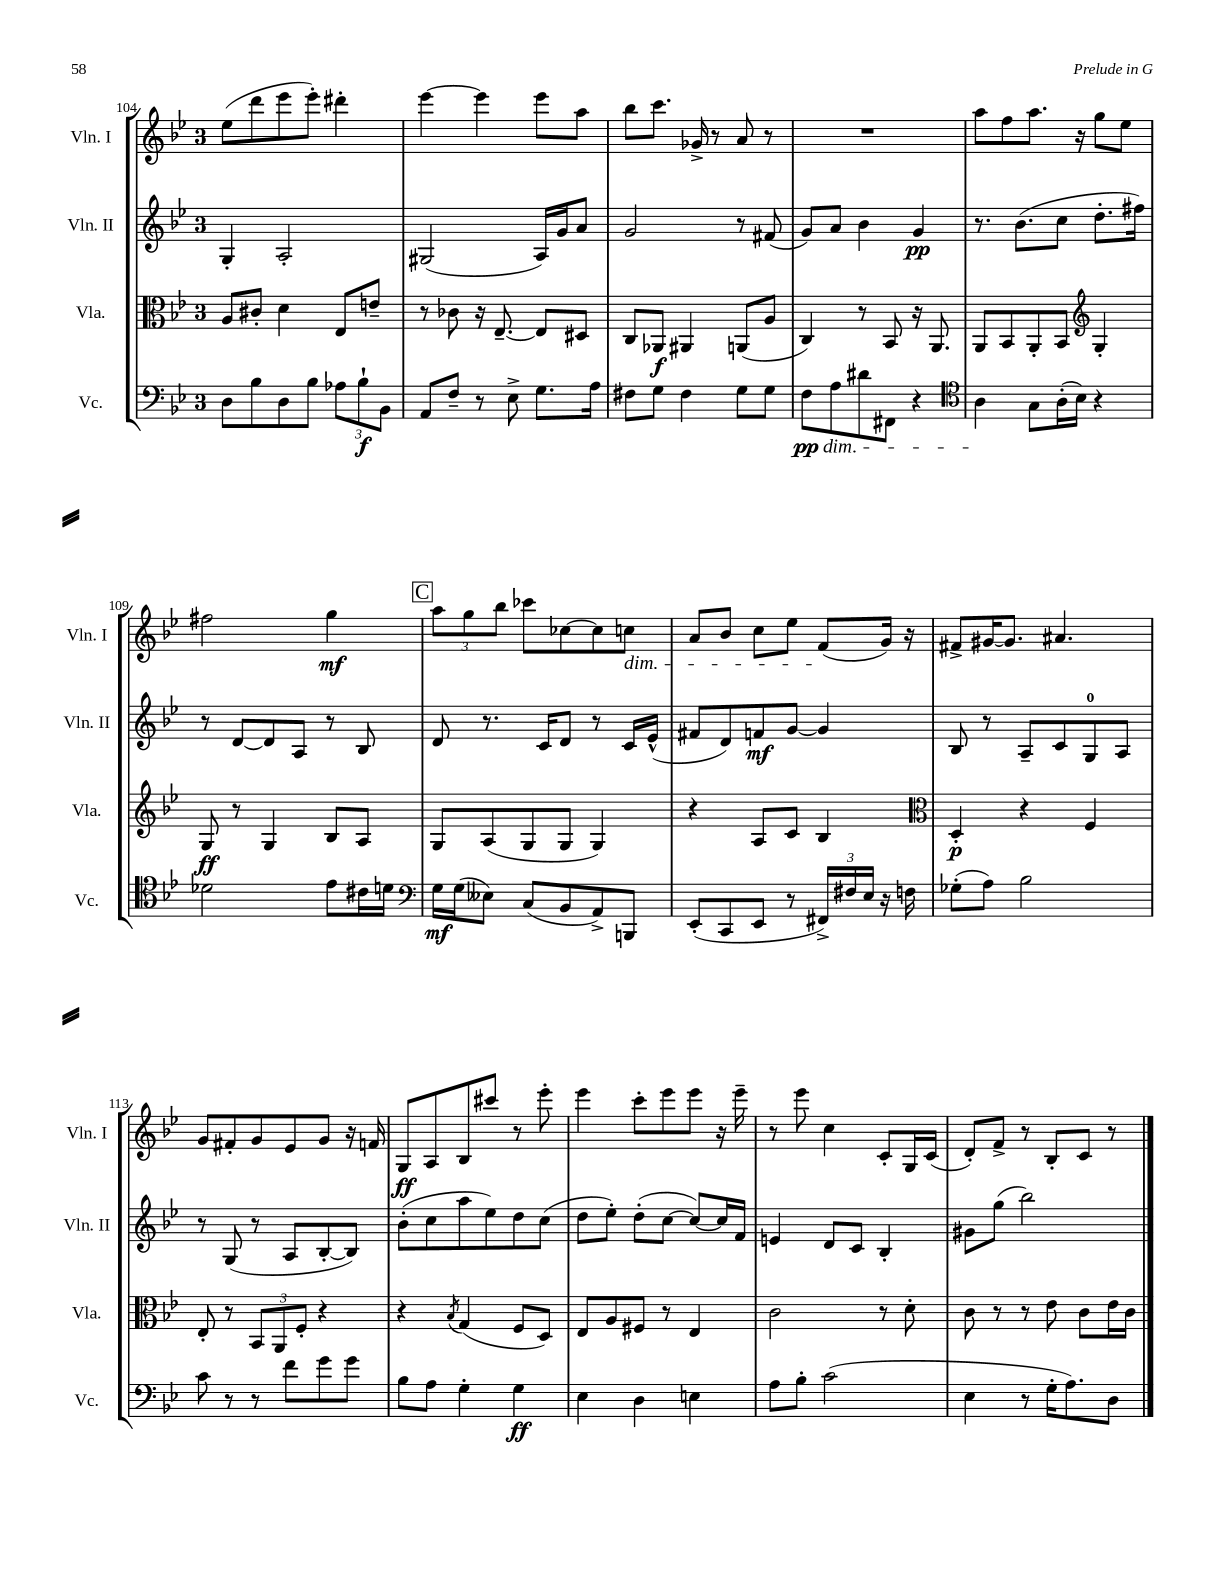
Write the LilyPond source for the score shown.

<<
\new StaffGroup <<
\new Staff = "s0" \with { instrumentName = "Vln. I" shortInstrumentName = "Vln. I" } {
    \clef treble \key bes \major \once \override Staff.TimeSignature.style = #'single-digit \time 3/4
    ees''8( d'''8 ees'''8 ees'''8-.) dis'''4-. |
    ees'''4~ ees'''4 ees'''8 a''8 |
    bes''8 c'''8. ges'16-> r8 a'8 r8 |
    R2. |
    a''8 f''8 a''8. r16 g''8 ees''8 |
    fis''2 g''4\mf |
    \mark \markup { \box "C" } \tuplet 3/2 { a''8 g''8 bes''8 } ces'''8 ces''8~ ces''8 c''8\dim |
    a'8 bes'8 c''8 ees''8 f'8\!( g'16) r16 |
    fis'8-> gis'16~ gis'8. ais'4. |
    g'8 fis'8-. g'8 ees'8 g'8 r16 f'16 |
    g8\ff a8 bes8 cis'''8 r8 ees'''8-. |
    ees'''4 c'''8-. ees'''8 ees'''8 r16 ees'''16-- |
    r8 ees'''8 c''4 c'8-. g16 c'16( |
    d'8-.) f'8-> r8 bes8-. c'8 r8 \bar "|." |
}
\new Staff = "s1" \with { instrumentName = "Vln. II" shortInstrumentName = "Vln. II" } {
    \clef treble \key bes \major \once \override Staff.TimeSignature.style = #'single-digit \time 3/4
    g4-. a2-. |
    gis2( a16) g'16 a'8 |
    g'2 r8 fis'8( |
    g'8) a'8 bes'4 g'4\pp |
    r8. bes'8.( c''8 d''8.-. fis''16) |
    r8 d'8~ d'8 a8 r8 bes8 |
    \mark \markup { \box "C" } d'8 r8. c'16 d'8 r8 c'16 ees'16-^( |
    fis'8 d'8) f'8\mf g'8~ g'4 |
    bes8 r8 a8-- c'8 g8-0 a8 |
    r8 g8( r8 a8 bes8~-. bes8) |
    bes'8-.( c''8 a''8 ees''8) d''8 c''8( |
    d''8 ees''8-.) d''8-.( c''8~ c''8~) c''16 f'16 |
    e'4 d'8 c'8 bes4-. |
    gis'8 g''8( bes''2) \bar "|." |
}
\new Staff = "s2" \with { instrumentName = "Vla." shortInstrumentName = "Vla." } {
    \clef alto \key bes \major \once \override Staff.TimeSignature.style = #'single-digit \time 3/4
    a8 cis'8-. d'4 ees8 e'8-- |
    r8 ces'8 r16 ees8.~-- ees8 dis8 |
    c8 aes,8\f ais,4 a,8( a8 |
    c4) r8 bes,8 r16 a,8. |
    a,8 bes,8 a,8-. bes,8 \clef treble g4-. |
    g8\ff r8 g4 bes8 a8 |
    \mark \markup { \box "C" } g8 a8( g8 g8 g4) |
    r4 a8 c'8 bes4 |
    \clef alto d4-.\p r4 f4 |
    ees8-. r8 \tuplet 3/2 { bes,8 a,8 f8-. } r4 |
    r4 \acciaccatura { bes8 } g4( f8 d8) |
    ees8 a8 fis8 r8 ees4 |
    c'2 r8 d'8-. |
    c'8 r8 r8 ees'8 c'8 ees'16 c'16 \bar "|." |
}
\new Staff = "s3" \with { instrumentName = "Vc." shortInstrumentName = "Vc." } {
    \clef bass \key bes \major \once \override Staff.TimeSignature.style = #'single-digit \time 3/4
    d8 bes8 d8 bes8 \tuplet 3/2 { aes8 bes8-!\f bes,8 } |
    a,8 f8-- r8 ees8-> g8. a16 |
    fis8 g8 fis4 g8 g8 |
    f8\pp\dim a8 dis'8 fis,8 r4 |
    \clef tenor a4\! g8 a16-.( bes16) r4 |
    des'2 ees'8 cis'16 d'16 |
    \mark \markup { \box "C" } \clef bass g16\mf g16( eeses8) c8( bes,8 a,8->) b,,8 |
    ees,8-.( c,8 ees,8 r8 \tuplet 3/2 { fis,16->) fis16 ees16 } r16 f16 |
    ges8-.( a8) bes2 |
    c'8 r8 r8 f'8 g'8 g'8 |
    bes8 a8 g4-. g4\ff |
    ees4 d4 e4 |
    a8 bes8-. c'2( |
    ees4 r8 g16-. a8.) d8 \bar "|." |
}
>>
>>
\layout { \context { \Score currentBarNumber = #104 } }
